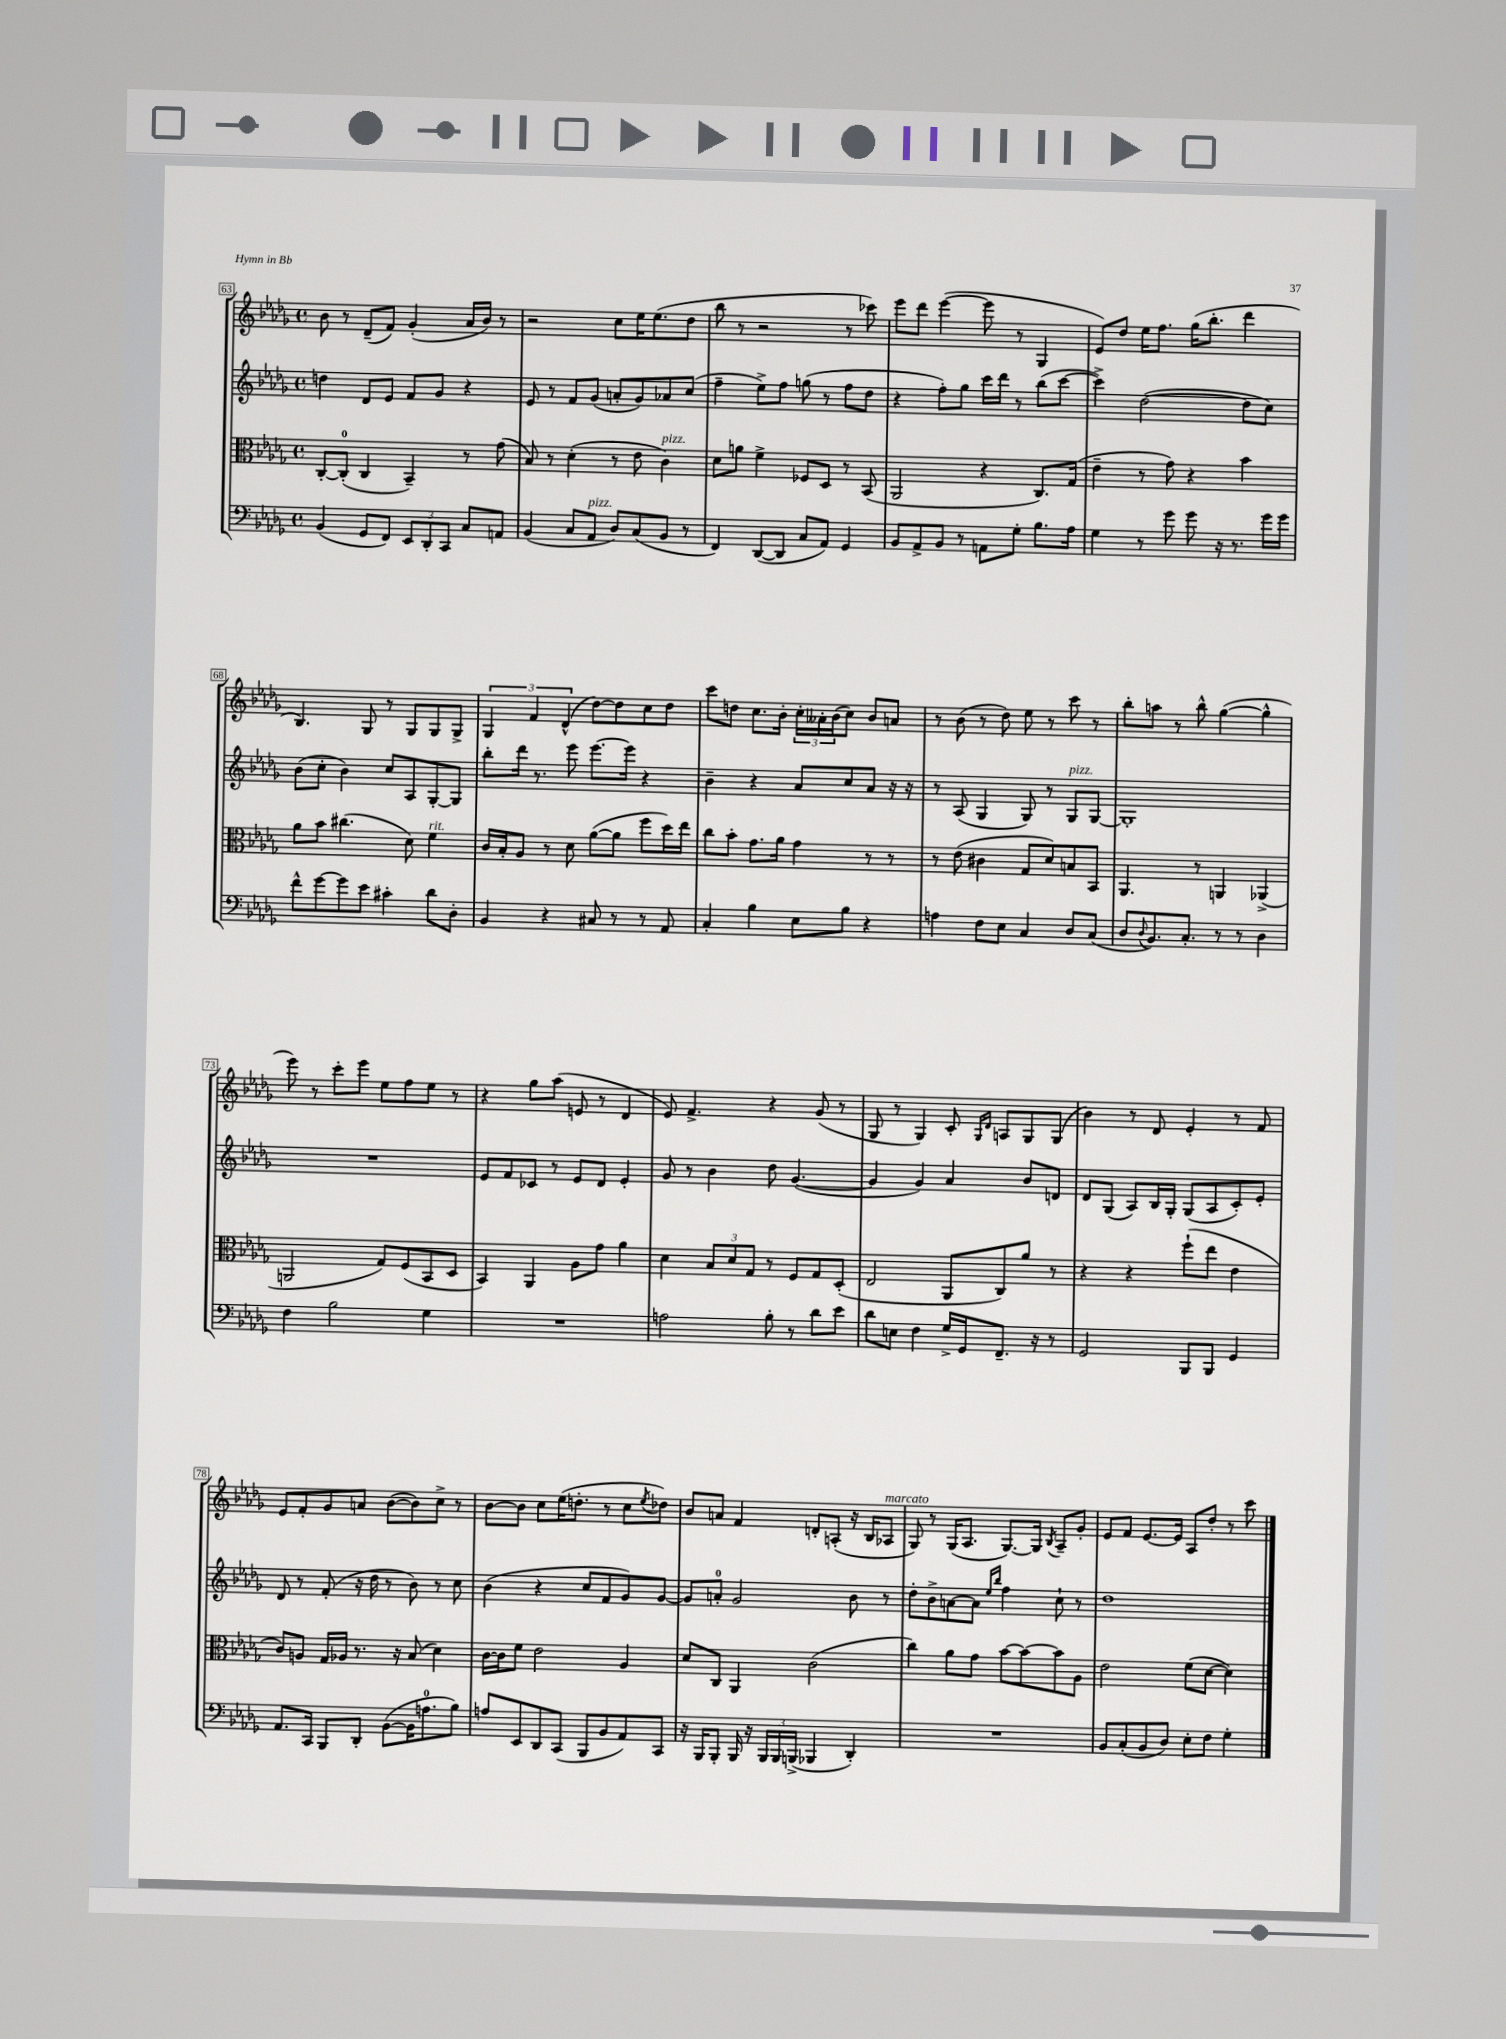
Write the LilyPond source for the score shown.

<<
\new StaffGroup <<
\new Staff = "s0" {
    \clef treble \key des \major \defaultTimeSignature \time 4/4
    bes'8 r8 des'8--( f'8) ges'4-.( aes'16 bes'16) r8 |
    r2 c''8 ees''16 ees''8.( des''8 |
    bes''8 r8 r2 r8 ces'''8) |
    ees'''8 des'''8 ees'''4~( ees'''8 r8 ges4 |
    ees'8) des''8 ees''16 f''8. ges''16( bes''8.-. des'''4 |
    bes4.) ges8 r8 ges8 ges8 ges8-> |
    \tuplet 3/2 { ges4 f'4 des'4-^( } des''8~) des''8 c''8 des''8 |
    c'''8 d''8 c''8. bes'16-. \tuplet 3/2 { c''16-. aeses'16-. bes'16( } c''8) bes'8 a'8 |
    r8 bes'8( r8 des''8) ees''8 r8 c'''8 r8 |
    bes''8-. a''8 r8 bes''8-^ ges''4~( ges''4-^ |
    ees'''8) r8 c'''8-. ees'''8 ees''8 f''8 ees''8 r8 |
    r4 ges''8 aes''8( e'8 r8 des'4 |
    ees'8) f'4.-> r4 ges'8( r8 |
    ges8 r8 ges4) c'8-. \grace { ges16 des'16 } a8 ges8 ges8( |
    bes'4) r8 des'8 ees'4-. r8 f'8 |
    ees'8 f'8-. ges'8 a'8 bes'8~( bes'8) c''8-> r8 |
    bes'8~ bes'8 c''8 ees''16( d''8.-. r8 c''8 \acciaccatura { ees''8 } des''8) |
    bes'8 a'8 f'4 d'8-. a8-.( r16 bes16 aes8^\markup { \italic "marcato" } |
    ges8) r8 ges16( aes8. ges8.~) ges16 \acciaccatura { bes8 } aes8-- ges'8-. |
    ees'8 f'8 ees'8.~ ees'16 aes8 des''8-. r8 c'''8 \bar "|." |
}
\new Staff = "s1" {
    \clef treble \key des \major \defaultTimeSignature \time 4/4
    d''4 des'8 ees'8 f'8 ges'8 r4 |
    ees'8 r8 f'8 ges'8( a'8-. ges'8) aes'8 c''8( |
    f''4-- ees''8->) f''8 g''8( r8 f''8 des''8 |
    r4 f''8-.) ges''8 c'''16 des'''16 r8 bes''8( c'''8~ |
    c'''4->) des''2~( des''8 c''8) |
    bes'8( c''8-. bes'4) c''8 aes8 ges8~-. ges8 |
    bes''8-. des'''16 r8. ees'''8 ees'''8.~ ees'''16 r4 |
    bes'4-- r4 aes'8 c''8 aes'8 r16 r16 |
    r8 aes8( ges4 ges8) r8 ges8^\markup { \italic "pizz." } ges8~ |
    ges1-. |
    R1 |
    ees'8 f'8 ces'8 r8 ees'8 des'8 ees'4-. |
    ges'8 r8 bes'4 des''8 ges'4.~( |
    ges'4 ges'4) aes'4 bes'8 d'8 |
    des'8 ges8( aes8) bes16 ges16-. ges8( aes8 c'8-.) ees'8-. |
    des'8 r8 f'8-.( r16 des''16 r8 bes'8) r8 c''8 |
    bes'4( r4 c''8 f'8 ges'8) ges'8~ |
    ges'8 a'8-0-. ges'2 bes'8 r8 |
    des''8-. bes'8-> a'8~ a'8 \grace { ees''16 bes''16 } f''4 c''8-! r8 |
    des''1 \bar "|." |
}
\new Staff = "s2" {
    \clef alto \key des \major \defaultTimeSignature \time 4/4
    c8~-. c8-0-.( c4 bes,4--) r8 ges'8( |
    bes8) r8 des'4-.( r8 ees'8 c'4^\markup { \italic "pizz." }) |
    des'8 a'8 f'4-> fes8 des8 r8 bes,8( |
    aes,2 r4 c8.) ges16( |
    ees'4-- r8 ges'8) r4 bes'4 |
    aes'8 bes'8 cis''4.( des'8) f'4^\markup { \italic "rit." } |
    c'16 bes16-. aes8 r8 des'8 aes'8~( aes'8 f''8 des''16) ees''16 |
    c''8 bes'8-. ges'8. aes'16 ges'4 r8 r8 |
    r8 ees'8( cis'4 ges8 des'8) b8 bes,8 |
    aes,4. r8 a,4 aes,4->( |
    a,2 ges8) f8( bes,8 des8 |
    bes,4) aes,4 aes8 ges'8 aes'4 |
    des'4 \tuplet 3/2 { bes8 des'8 ges8 } r8 f8 ges8 des8-.( |
    ees2 aes,8 c8) aes'8 r8 |
    r4 r4 f''8-!( ees''8 ees'4 |
    c'8) a8 ges16 aes16 r8. r16 bes8( des'4) |
    c'16~ c'16 f'8 ees'2 aes4 |
    des'8 c8 aes,4 c'2( |
    c''4) aes'8 ges'8 bes'8~ bes'8~ bes'8 aes8 |
    ees'2 f'8( des'8~ des'4) \bar "|." |
}
\new Staff = "s3" {
    \clef bass \key des \major \defaultTimeSignature \time 4/4
    bes,4( ges,8 f,8) \tuplet 3/2 { ees,8 des,8-. c,8 } c8 a,8 |
    bes,4( c8 aes,8^\markup { \italic "pizz." } des8) c8( bes,8 r8 |
    f,4) des,8~( des,8 c8 aes,8) ges,4 |
    bes,8 aes,8-> bes,8 r8 a,8 ges8-. bes8. aes16 |
    ges4 r8 ges'8 ges'8 r16 r8. ges'16 ges'16 |
    f'8-^ ges'8~ ges'8 ees'8 cis'4-. des'8 des8-. |
    bes,4 r4 cis8 r8 r8 aes,8 |
    c4-. bes4 ees8 bes8 r4 |
    a4 f8 ees8 c4 des8 c8( |
    des8 \appoggiatura { des8 } bes,8.) c8.-. r8 r8 des4 |
    f4 bes2 ges4 |
    R1 |
    a2 bes8-. r8 des'8 ees'8 |
    des'8 e8 f4 ges16-> ges,16 f,8.-- r16 r8 |
    ges,2 bes,,8 bes,,8 ges,4 |
    aes,8. c,16 bes,,8 des,8-. bes,8~( bes,16 a8.-0 bes8) |
    a8 ees,8 des,8 c,8( bes,,8 bes,8 aes,8) c,8 |
    r16 bes,,16 bes,,8-. bes,,16 r16 \tuplet 3/2 { bes,,16 bes,,16 b,,16->( } bes,,4 des,4-.) |
    R1 |
    bes,8 c8-.( bes,8 des8) ees8-. f8 ges4-. \bar "|." |
}
>>
>>
\layout { \context { \Score currentBarNumber = #63 \override BarNumber.stencil = #(make-stencil-boxer 0.1 0.3 ly:text-interface::print) } }
